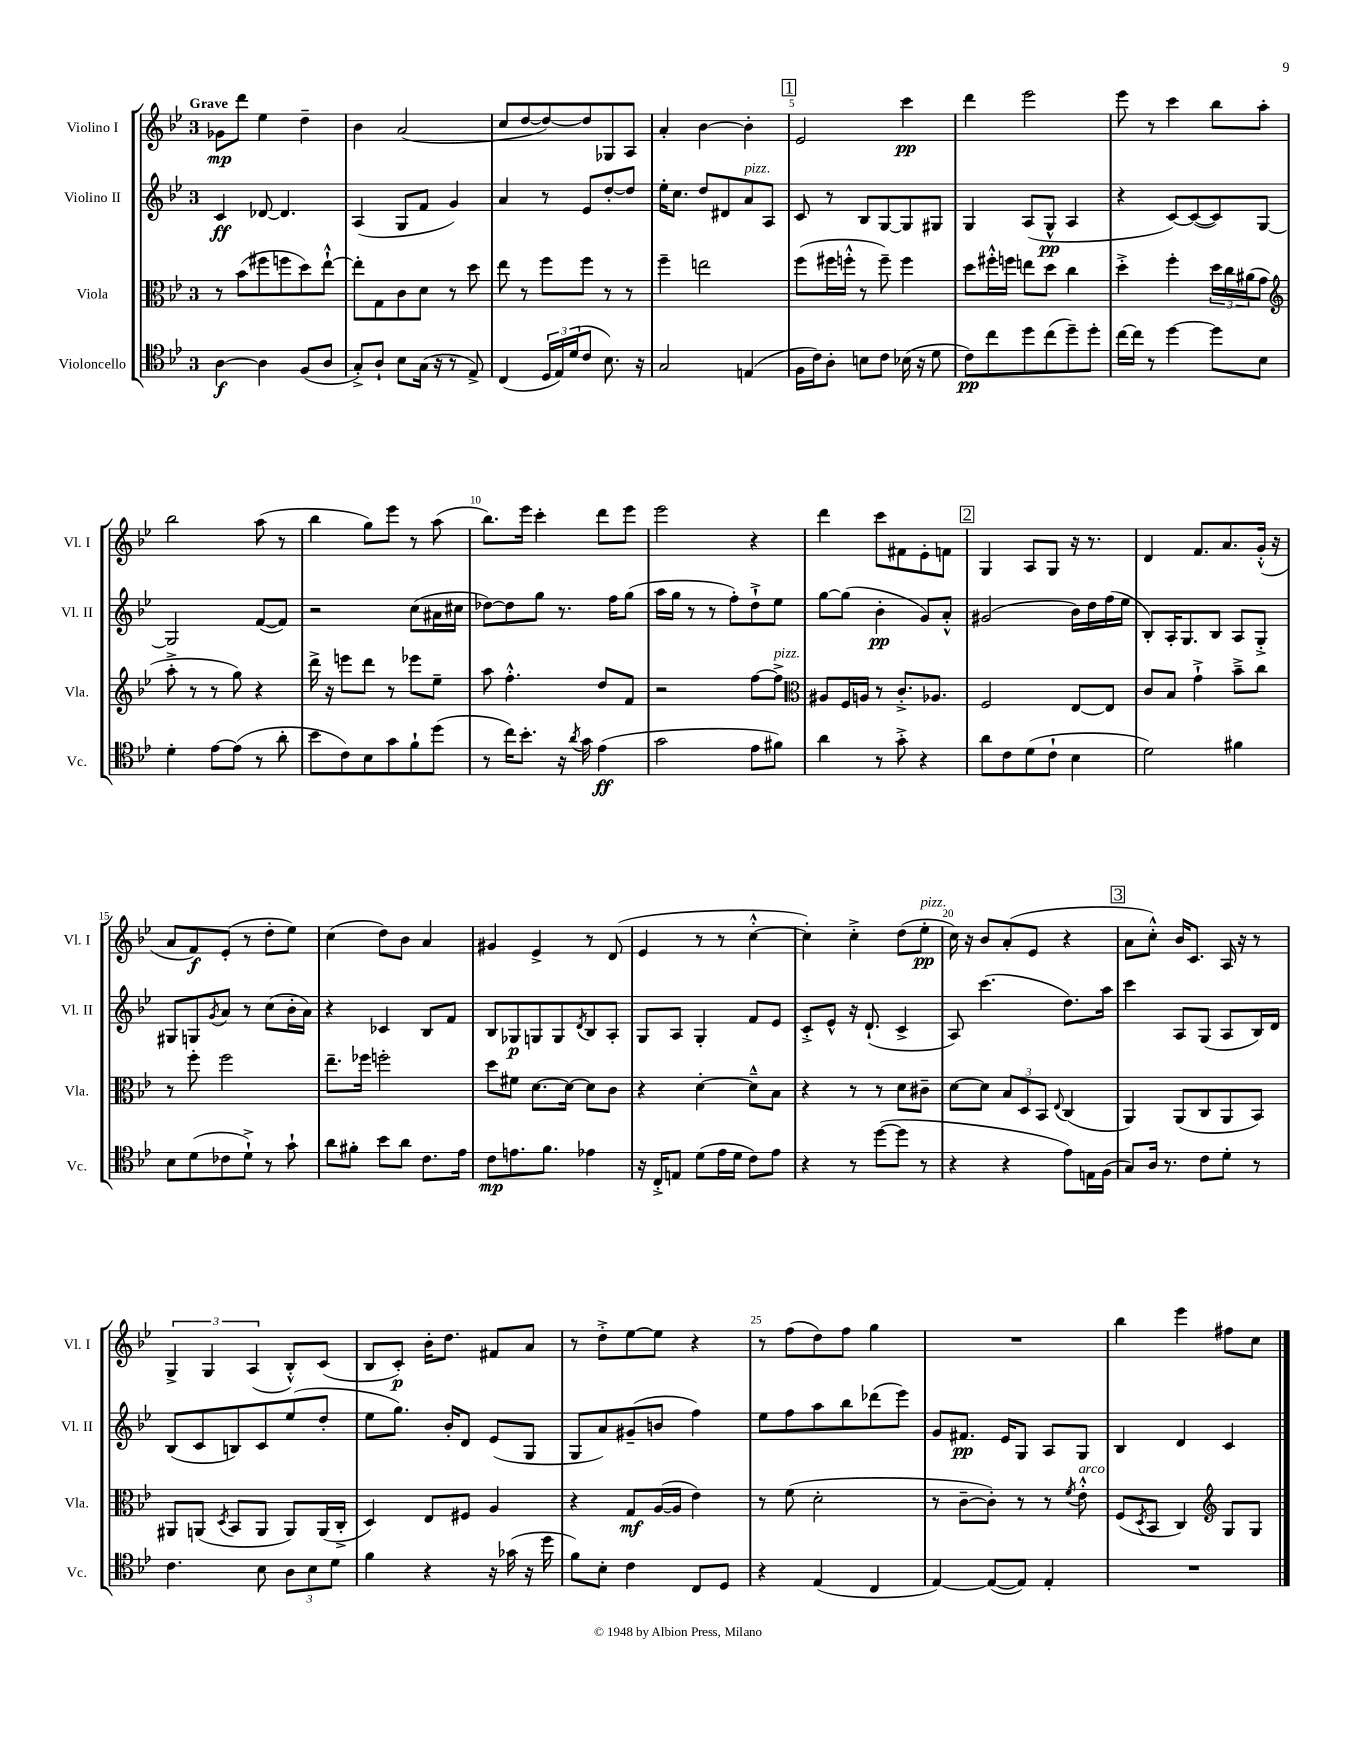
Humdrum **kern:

**kern	**kern	**kern	**kern
*staff4	*staff3	*staff2	*staff1
*clefC4	*clefC3	*clefG2	*clefG2
*k[b-e-]	*k[b-e-]	*k[b-e-]	*k[b-e-]
*M3/4	*M3/4	*M3/4	*M3/4
[4A	8r	4c	8g-
.	(8b-	.	8ddd
4A]	8ff#	[8d-	4ee-
.	8ff	4.d-]	.
(8F	8dd)	.	4dd~
8A	[8ee-`^^	.	.
=	=	=	=
8G'^)	8ee-']	(4A	4b-
8A`	8G	.	.
8B-	8c	8G	(2a
(16G	8d	8f	.
16r	.	.	.
8r	8r	4g)	.
8E-^)	8dd	.	.
=	=	=	=
(4C	8ee-	4a	8cc
.	8r	.	[8dd
24D	8ff	8r	8dd_)
24E-)	.	.	.
(24d	.	.	.
8c	8ff	8e-	8dd]
8.B-)	8r	[8dd'	8G-
.	8r	8dd]	8A
16r	.	.	.
=	=	=	=
2G	4ff~	16ee-'	4a'
.	.	8.cc	.
.	2ee	8dd	[4b-
.	.	8d#	.
(4E	.	8a	4b-']
.	.	8A	.
=	=	=	=
16F	(8ff	8c	2e-
16c)	.	.	.
8A'	16ff#	8r	.
.	16ff'^^	.	.
8B	8r	8B-	.
8c	8ff~)	[8G	.
(16B-	4ff	8G]	4ccc
16r	.	.	.
8d	.	8G#	.
=	=	=	=
8c)	8dd	4G	4ddd
8cc	16ff#'^^	.	.
.	16ff	.	.
8dd	8ee	(8A	2eee-
(8cc	8dd	8G^^	.
8dd~)	4cc	4A	.
8dd'	.	.	.
=	=	=	=
[16cc	4dd'^	4r	8eee-
16cc]	.	.	.
8r	.	.	8r
[4dd	4ff'	[8c)	4ccc
.	.	(8c_	.
8dd]	24dd	8c])	8bb-
.	24cc	.	.
.	(24a#	.	.
8B-	8g	[8G	8aa'
=	=	=	=
*	*clefG2	*	*
4d'	8aa'^	2G]	2bb-
.	8r	.	.
[8e-	8r	.	.
(8e-]	8gg)	.	.
8r	4r	([8f	(8aa
8a'	.	8f])	8r
=	=	=	=
8b-	16ddd^	2r	4bb-
.	16r	.	.
8c)	8eee	.	.
8B-	8ddd	.	8gg)
8g	8r	.	8eee-
8f`	8eee-	(8cc	8r
(8dd	8ee-~	16a#	(8aa
.	.	16cc#	.
=	=	=	=
8r	8aa	[8dd-)	8.bb-)
16cc)	4.ff'^^	8dd-]	.
8.b-'	.	.	16eee-
.	.	8gg	4ccc'
16r	.	8.r	.
8qa	.	.	.
16g	.	.	.
(4e-	8dd	.	8ddd
.	.	16ff	.
.	8f	(8gg	8eee-
=	=	=	=
2g	2r	16aa	2eee-
.	.	16gg	.
.	.	8r	.
.	.	8r	.
.	.	8ff')	.
8e-	[8ff	8dd`^	4r
8f#)	8ff^]	8ee-	.
=	=	=	=
*	*clefC3	*	*
4a	8A#	[8gg	4ddd
.	16F	(8gg]	.
.	16A	.	.
8r	8r	4b-'	8ccc
8g'^	8.c'^	.	8f#
4r	.	8g)	8e-'
.	8.A-	.	.
.	.	8a'^^	8f
=	=	=	=
8a	2F	(2g#	4G
8c	.	.	.
(8d	.	.	8A
8c`	.	.	8G
4B-	[8E-	16b-)	16r
.	.	16dd	8.r
.	8E-]	(16ff	.
.	.	16ee-	.
=	=	=	=
2d)	8c	8B-')	4d
.	8B-	16A'	.
.	.	8.G	.
.	4g`^	.	8.f
.	.	8B-	.
.	.	.	8.a
4f#	8b-~^	8A	.
.	8cc	8G'^	(16g'^^
.	.	.	16r
=	=	=	=
8B-	8r	8G#	8a
(8d	8ff'	8G	8f)
.	.	8qg	.
8c-	2ff	8a	(8e-'
8d`^)	.	8r	8r
8r	.	(8cc	8dd'
8g`	.	16b-'	8ee-)
.	.	16a)	.
=	=	=	=
8a	8.ee-~	4r	(4cc
8f#'	.	.	.
.	16ff-	.	.
8b-	2ff'	4c-	8dd)
8a	.	.	8b-
8.c	.	8B-	4a
.	.	8f	.
16e-	.	.	.
=	=	=	=
8c	8dd	8B-	4g#
8.e	8f#	8G-	.
.	[8.d	8G	4e-^
8.f	.	.	.
.	.	8G	.
.	16d_	.	.
.	.	8qd	.
4e-	8d]	8B-	8r
.	8c	8A'	(8d
=	=	=	=
16r	4r	8G	4e-
16C'^	.	.	.
8E	.	8A	.
(8d	[4d'	4G'	8r
16e-	.	.	8r
16d	.	.	.
8c)	8d~^^]	8f	[4cc'^^
8e-	8B-	8e-	.
=	=	=	=
4r	4r	8c'^	4cc'])
.	.	8e-^^	.
8r	8r	16r	4cc'^
.	.	(8.d`	.
([8dd	8r	.	.
8dd]	8d	4c^	(8dd
8r	8c#~	.	8ee-'
=	=	=	=
4r	[8d	8A)	16cc)
.	.	.	16r
.	8d]	(4.ccc	8b-
4r	12B-	.	(8a'
.	12D	.	.
.	.	.	8e-
.	12BB-	.	.
.	8qqE-	.	.
8e-)	(4C	8.dd)	4r
16E	.	.	.
(16F	.	16aa	.
=	=	=	=
8G)	4AA)	4ccc	8a
16A	.	.	8cc'^^)
8.r	.	.	.
.	(8AA	8A	16b-
.	.	.	8.c
8c	8C	(8G	.
8d'	8AA	8A	16A
.	.	.	16r
8r	8BB-)	16B-)	8r
.	.	16d	.
=	=	=	=
4.c	8AA#	(8B-	6G^
.	(8AA	8c	.
.	.	.	6G
.	8qD	.	.
.	8BB-	8B)	.
.	.	.	(6A
8B-	8AA	8c	.
12A	8AA)	(8ee-	8B-'^^)
12B-	.	.	.
.	(16AA	8dd'	(8c
12d	.	.	.
.	16C'^	.	.
=	=	=	=
4f	4D)	8ee-	8B-
.	.	8.gg)	8c')
4r	8E-	.	16b-'
.	.	16b-'	8.dd
.	8F#	8d	.
16r	4A	(8e-	8f#
(16g-	.	.	.
16r	.	8G	8a
16dd	.	.	.
=	=	=	=
8f)	4r	8G	8r
8B-'	.	8a)	8dd'^
4c	8G	(8g#~	[8ee-
.	([16A	8b	8ee-]
.	16A]	.	.
8C	4e-)	4ff)	4r
8D	.	.	.
=	=	=	=
4r	8r	8ee-	8r
.	(8f	8ff	(8ff
(4E-	2d'	8aa	8dd)
.	.	8bb-	8ff
4C	.	(8ddd-	4gg
.	.	8eee-)	.
=	=	=	=
[4E-)	8r	8g	2.r
.	[8c~	8.f#	.
(8E-_	8c'])	.	.
.	.	16e-	.
8E-])	8r	8G	.
4E-'	8r	8A	.
.	8qf	.	.
.	8e-'^^	8G	.
=	=	=	=
2.r	(8F	4B-	4bb-
.	8qD	.	.
.	8BB-	.	.
.	4C)	4d	4eee-
*	*clefG2	*	*
.	8G	4c	8ff#
.	8G	.	8cc
==	==	==	==
*-	*-	*-	*-
